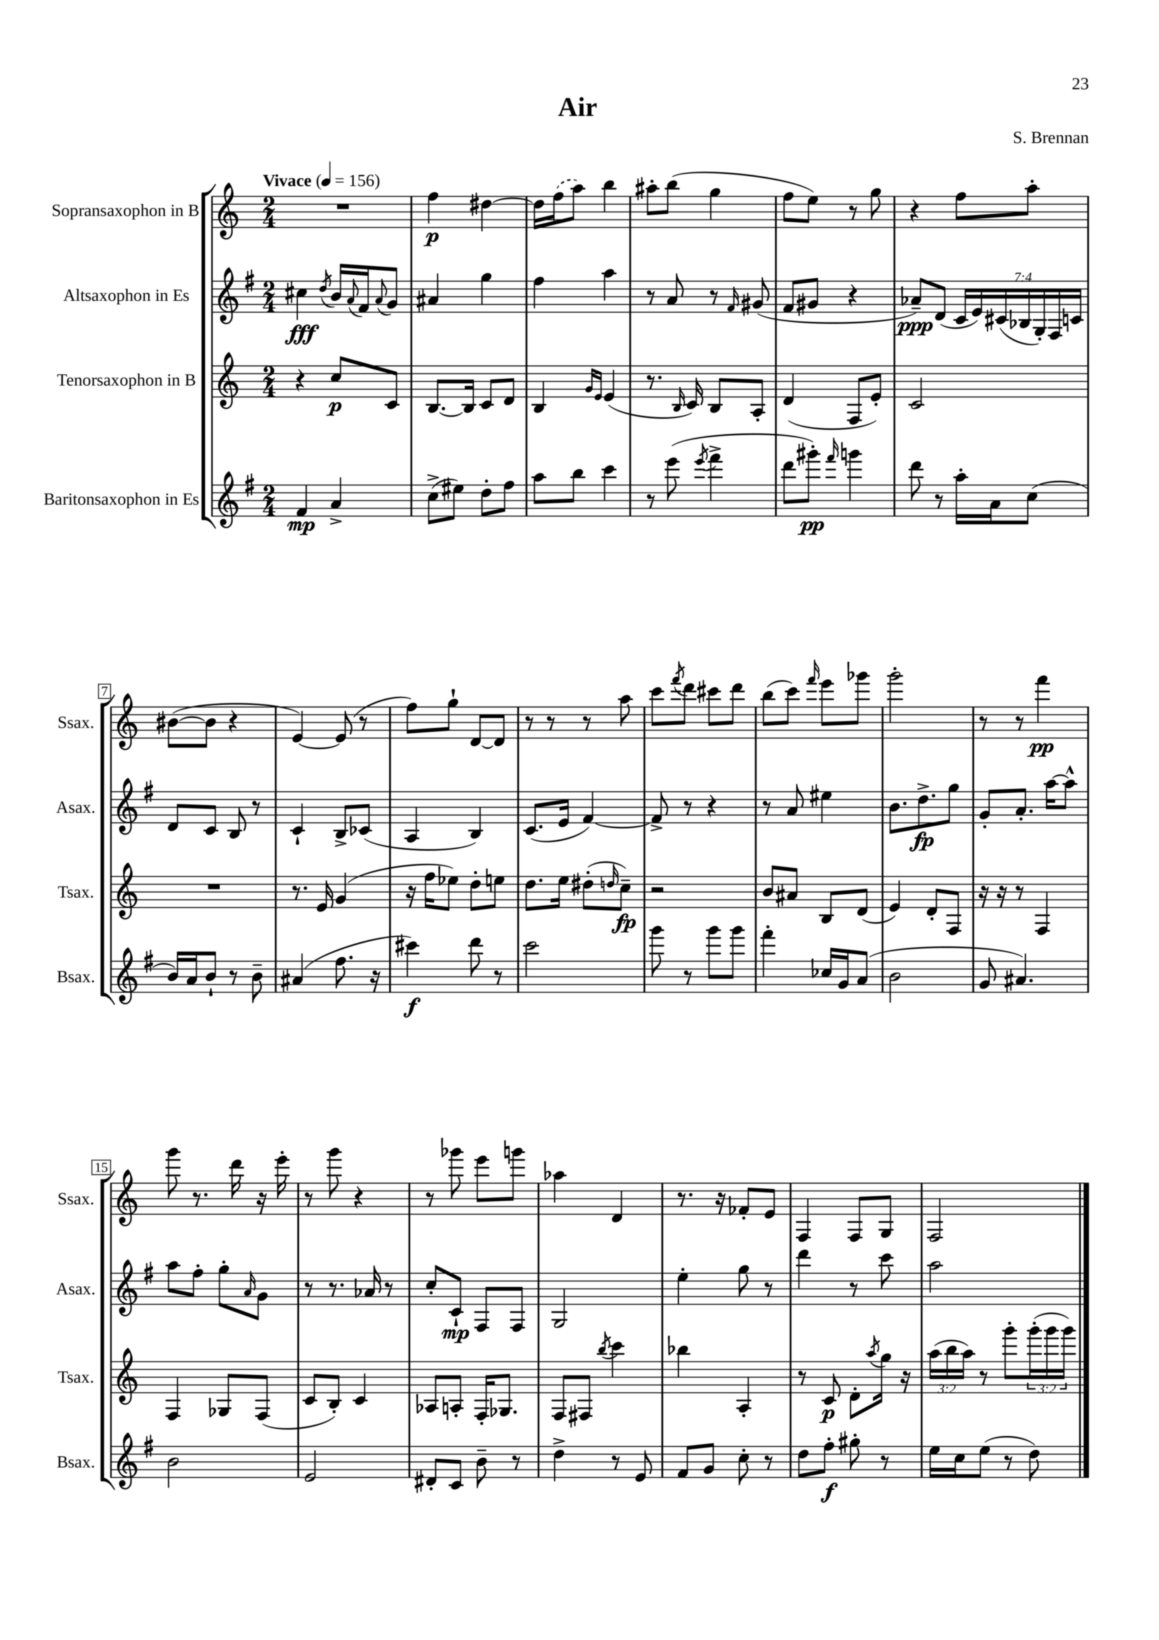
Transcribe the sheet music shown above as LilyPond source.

\header { title = "Air" composer = "S. Brennan" }
<<
\new StaffGroup <<
\new Staff = "s0" \with { instrumentName = "Sopransaxophon in B" shortInstrumentName = "Ssax." } {
    \clef treble \key c \major \numericTimeSignature \time 2/4 \tempo "Vivace" 4 = 156
    R2 |
    f''4\p dis''4~ |
    dis''16 \once \slurDashed f''16( a''8) b''4 |
    ais''8-. b''8( g''4 |
    f''8 e''8) r8 g''8 |
    r4 f''8 a''8-. |
    bis'8~( bis'8 r4 |
    e'4~) e'8( r8 |
    f''8) g''8-! d'8~ d'8 |
    r8 r8 r8 a''8 |
    c'''8 \acciaccatura { f'''8 } d'''8 cis'''8 d'''8 |
    b''8( c'''8) \grace { f'''16 } e'''8 ges'''8 |
    g'''2-. |
    r8 r8 f'''4\pp |
    g'''8 r8. d'''16 r16 e'''16-. |
    r8 g'''8 r4 |
    r8 ges'''8 e'''8 g'''8 |
    aes''4 d'4 |
    r8. r16 fes'8-. e'8 |
    f4 f8 g8 |
    f2 \bar "|." |
}
\new Staff = "s1" \with { instrumentName = "Altsaxophon in Es" shortInstrumentName = "Asax." } {
    \clef treble \key g \major \numericTimeSignature \time 2/4 \override Staff.TupletNumber.text = #tuplet-number::calc-fraction-text
    cis''4\fff \acciaccatura { d''8 } b'16 \appoggiatura { a'8 } fis'16 \appoggiatura { a'8 } g'8 |
    ais'4 g''4 |
    fis''4 a''4 |
    r8 a'8 r8 \grace { fis'16 } gis'8( |
    fis'8 gis'8 r4 |
    aes'8--\ppp) d'8( \tuplet 7/4 { c'16 e'16) cis'16( bes16 g16-.) fis16 c'16 } |
    d'8 c'8 b8 r8 |
    c'4-! b8-> ces'8( |
    a4 b4) |
    c'8.( e'16 fis'4~) |
    fis'8-> r8 r4 |
    r8 a'8 eis''4 |
    b'8. d''8.->\fp g''8 |
    g'8-. a'8.-. a''16~ a''8-^ |
    a''8 fis''8-. g''8-. \grace { a'16 } g'8 |
    r8 r8. aes'16 r8 |
    c''8-. c'8-!\mp fis8 fis8 |
    g2 |
    e''4-. g''8 r8 |
    d'''4 r8 c'''8 |
    a''2 \bar "|." |
}
\new Staff = "s2" \with { instrumentName = "Tenorsaxophon in B" shortInstrumentName = "Tsax." } {
    \clef treble \key c \major \numericTimeSignature \time 2/4 \override Staff.TupletNumber.text = #tuplet-number::calc-fraction-text
    r4 c''8\p c'8 |
    b8.~ b16 c'8 d'8 |
    b4 \grace { g'16 e'16 } e'4( |
    r8. \grace { b16 } c'16) b8 a8-. |
    d'4( f8 e'8-.) |
    c'2 |
    R2 |
    r8. e'16 g'4( |
    r16 f''16 ees''8) d''8-. e''8 |
    d''8. e''16 dis''8-.( \grace { d''16 } c''8--\fp) |
    r2 |
    b'8 ais'8 b8 d'8( |
    e'4) d'8-. f8 |
    r16 r16 r8 f4 |
    f4 ges8 f8( |
    c'8 b8-.) c'4 |
    aes8 a8-. f16-. ges8. |
    f8 fis8 \acciaccatura { b''8 } c'''4 |
    bes''4 a4-. |
    r8 c'8\p d'8-. \acciaccatura { a''8 } g''16 r16 |
    \tuplet 3/2 { a''16( b''16 a''16) } r8 g'''8-. \tuplet 3/2 { g'''16-.( g'''16 g'''16) } \bar "|." |
}
\new Staff = "s3" \with { instrumentName = "Baritonsaxophon in Es" shortInstrumentName = "Bsax." } {
    \clef treble \key g \major \numericTimeSignature \time 2/4
    fis'4\mp a'4-> |
    c''8->( eis''8) d''8-. fis''8 |
    a''8 b''8 c'''4 |
    r8 e'''8( \acciaccatura { e'''8 } fis'''4-> |
    d'''8 gis'''8-.\pp) \grace { fis'''16 } g'''4 |
    d'''8 r8 a''16-. a'16 c''8( |
    b'16) a'16 b'8-! r8 b'8-- |
    ais'4( fis''8. r16 |
    cis'''4\f) d'''8 r8 |
    c'''2 |
    g'''8 r8 g'''8 g'''8 |
    fis'''4-. ces''16 g'16 a'8( |
    b'2 |
    g'8 ais'4.) |
    b'2 |
    e'2 |
    dis'8-. c'8 b'8-- r8 |
    d''4-> r8 e'8 |
    fis'8 g'8 c''8-. r8 |
    d''8 fis''8-.\f gis''8-. r8 |
    e''16 c''16 e''8( r8 d''8) \bar "|." |
}
>>
>>
\layout { \context { \Score \override BarNumber.stencil = #(make-stencil-boxer 0.1 0.3 ly:text-interface::print) } }
